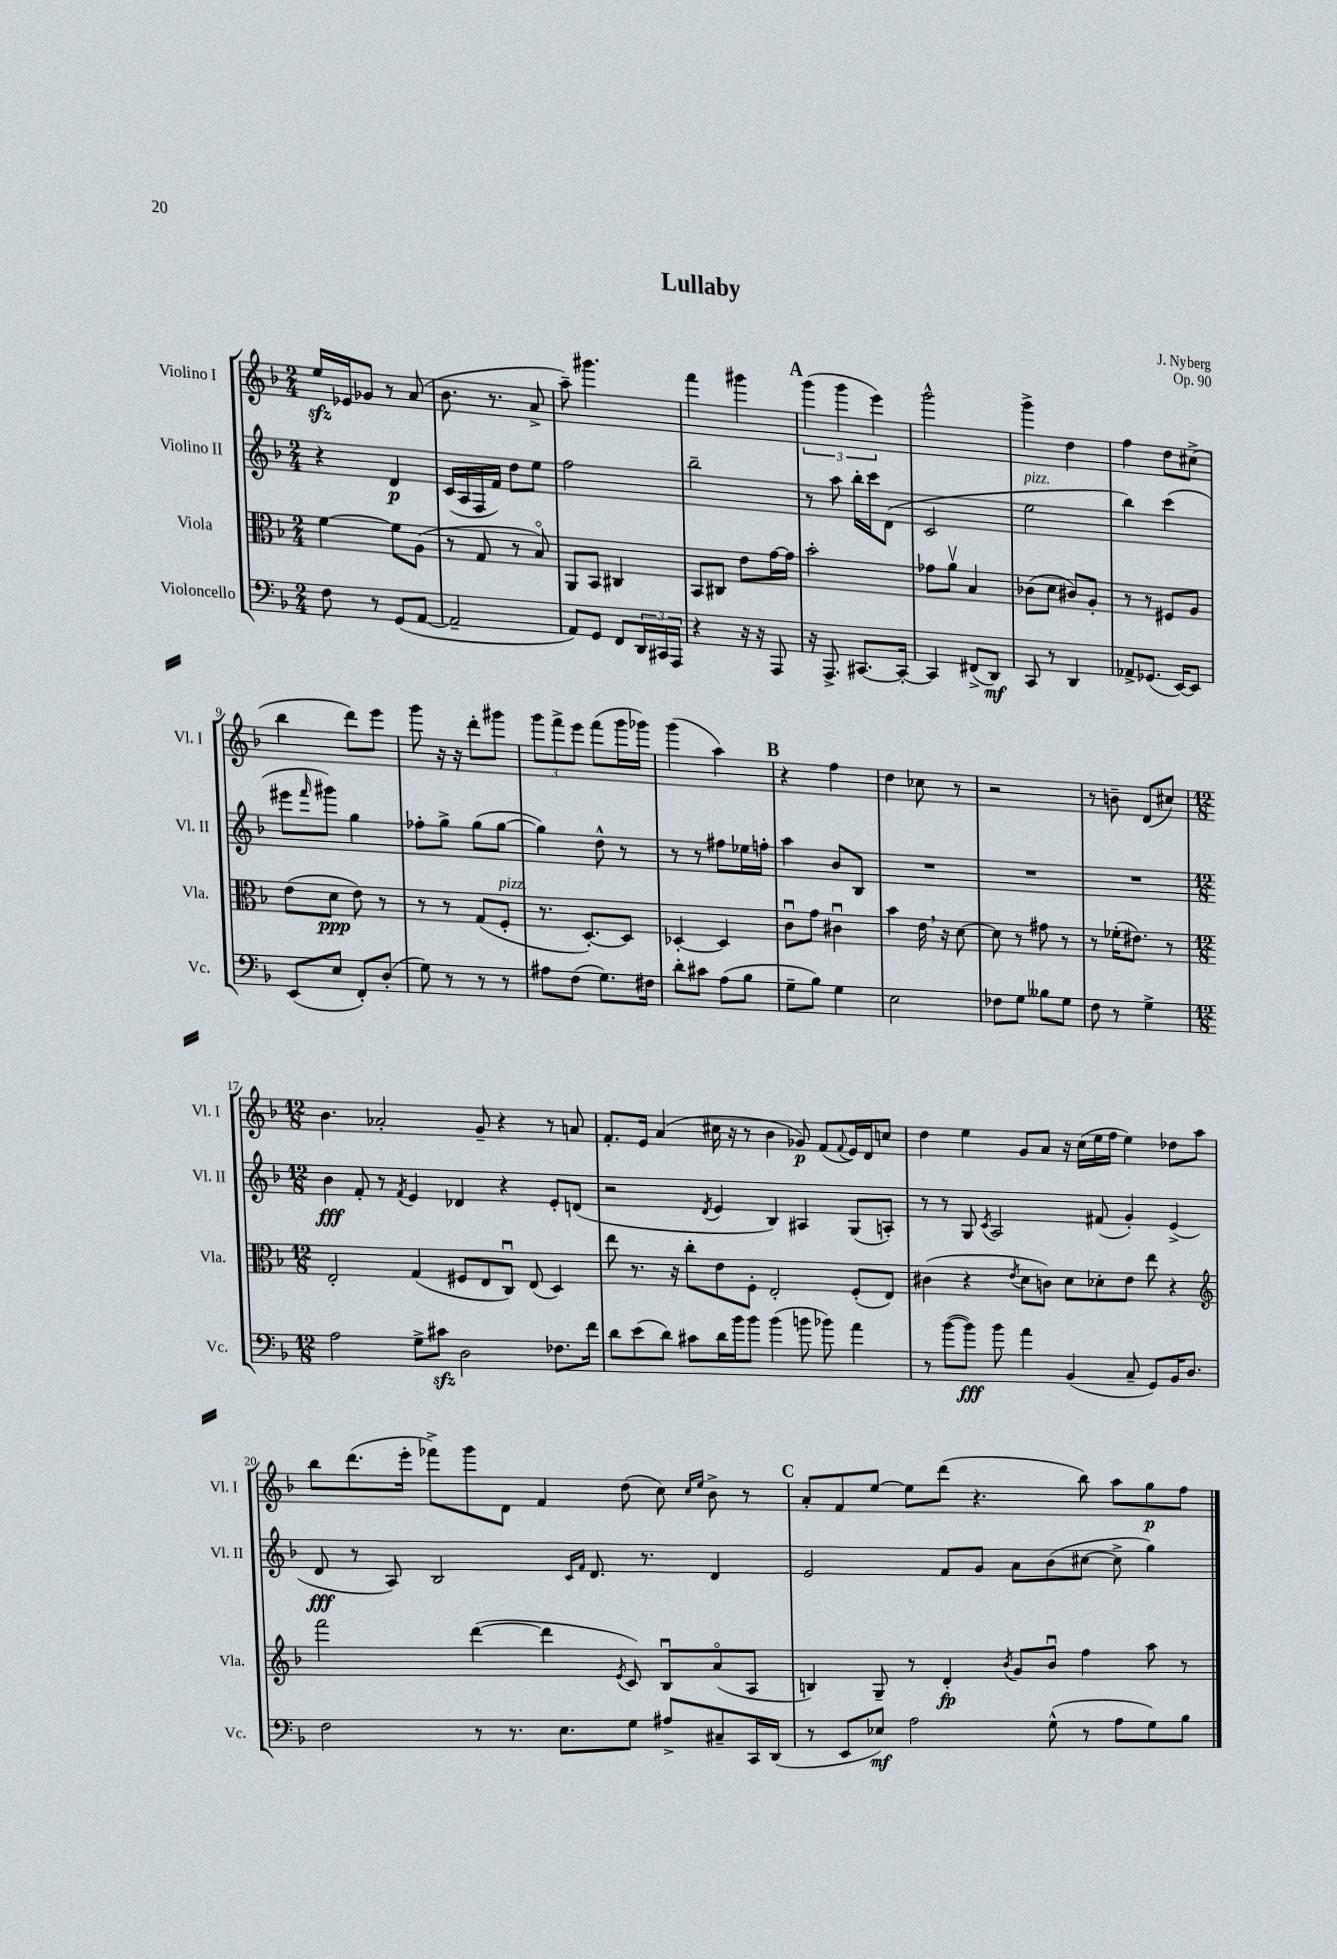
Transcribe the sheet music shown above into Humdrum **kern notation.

**kern	**kern	**kern	**kern
*staff4	*staff3	*staff2	*staff1
*clefF4	*clefC3	*clefG2	*clefG2
*k[b-]	*k[b-]	*k[b-]	*k[b-]
*M2/4	*M2/4	*M2/4	*M2/4
8F	[4f	4r	16ee
.	.	.	16e-
8r	.	.	8g-
(8GG	8f]	4d	8r
[8AA	(8A	.	(8a
=	=	=	=
2AA~]	8r	(16c	8.b-
.	.	16A	.
.	8G	16F	.
.	.	16f)	8.r
.	8r	8dd	.
.	8B-o)	8ee	8a^
=	=	=	=
8AA)	8AA	2ff	8aa~)
8GG	8BB-	.	4.ggg#
8FF	4C#	.	.
24DD	.	.	.
24CC#	.	.	.
24AAA	.	.	.
=	=	=	=
4r	8BB-	2bb-~	4fff
.	8C#	.	.
16r	8e	.	4ggg#
16r	.	.	.
8AAA	[16g	.	.
.	16g]	.	.
=	=	=	=
16r	2b-'	8r	(6ggg
8.AAA^	.	.	.
.	.	8aa	.
.	.	.	6ggg
[8.CC#	.	16bb-'	.
.	.	16ccc	.
.	.	.	6eee)
.	.	(8d	.
16CC#'_	.	.	.
=	=	=	=
4CC#]	8g-	2c	2ggg^^
.	8av	.	.
(8FF#^	4B-	.	.
8DD)	.	.	.
=	=	=	=
8CC	(8c-	2ee	4ggg^
8r	8d	.	.
4DD	8c#)	.	4dd
.	8A'	.	.
=	=	=	=
8AA-^	8r	4bb-)	4ff
(8.GG-	8r	.	.
.	8F#	(4ccc	8dd
[16EE)	.	.	.
8EE]	8A	.	(8cc#^
=	=	=	=
(8EE	(8e	8eee#	4bb-
.	.	16qqfff	.
8E	8d	8ggg#)	.
8FF')	8e)	4gg	8ddd)
(8D'	8r	.	8eee
=	=	=	=
8G)	8r	8ff-'	8ggg
8r	8r	8gg^	16r
.	.	.	16r
8r	(8G	(8gg	8ddd'
8r	8F'	[8gg	8ggg#
=	=	=	=
8A#	8.r	4gg])	12ggg
.	.	.	12fff^
(8F	.	.	.
.	.	.	12eee
.	[8.D')	.	.
8.G)	.	8dd^^	(8fff
.	8D]	8r	16ggg
16F#	.	.	16ggg-)
=	=	=	=
8d'	[4D-'	8r	(4ggg
8c#	.	8r	.
(8A	4D-]	8ff#	4aa)
8B-	.	16ee-	.
.	.	16ff'	.
=	=	=	=
8G~	8cu	4aa	4r
8B-)	8g	.	.
4G	4c#u	8b-	4ff
.	.	8B-	.
=	=	=	=
2E	4b-	2r	4dd
.	16e	.	8cc-
.	16r	.	.
.	[8d	.	8r
=	=	=	=
8F-	8d]	2r	2r
8G	8r	.	.
8B--	8g#	.	.
8G	8r	.	.
=	=	=	=
8F	8r	2r	8r
8r	(16f-'	.	8b~
.	8.e#)	.	.
4G^	.	.	(8d
.	8r	.	8cc#)
=	=	=	=
*M12/8	*M12/8	*M12/8	*M12/8
2A	2E'	4b-	4.b-
.	.	8f'	.
.	.	8r	2a-'
.	.	8qf	.
8G^	(4G	4e	.
8c#	.	.	.
2D	8F#	4d-	.
.	8E	.	8g~
.	8Cu)	4r	4r
.	(8E	.	.
8.F-	4D)	8e'	8r
.	.	(8d	8a
16f	.	.	.
=	=	=	=
8d	8ee	2r	8.f'
(8e	8.r	.	.
.	.	.	16e
8d)	.	.	(4a
.	16r	.	.
8c#	8cc'	.	.
.	.	8qd	.
16d	8e	4e	16cc#
16b-	.	.	16r
8b-	8F'	.	8r
(4b-	2E'	4B-)	4b-
8b	.	4A#	8g-)
8b-)	.	.	(8f
.	.	.	8qqf
4a	(8F'	(8G	16e)
.	.	.	16d
.	8E)	8A')	8cc
=	=	=	=
8r	(4c#	8r	4dd
([8b-	.	8r	.
8b-])	4r	8G	4ee
.	.	8qc	.
8b-	.	2A	.
.	8qe	.	.
4a	8d	.	8g
.	8c)	.	8a
(4BB-	8d	.	16r
.	.	.	(16cc
.	8d-'	(8f#	16ee
.	.	.	16ff
8C~	8e	4g')	4ee)
8GG)	8ee	.	.
16BB-	4r	(4e^	8dd-
8.D	.	.	.
.	.	.	8aa
=	=	=	=
*	*clefG2	*	*
2F	2fff	8d	8bb-
.	.	8r	(8.ddd
.	.	8A)	.
.	.	.	16eee'
.	.	2B-	8fff-^)
8r	([4ddd	.	8ggg
8.r	.	.	8d
.	4ddd]	.	4f
8.E	.	.	.
.	.	16qqc	.
.	.	16qqf	.
.	.	8.d	.
.	8qe	.	.
8G	8c)	.	(8dd
.	.	8.r	.
8A#^	8B-u	.	8cc)
.	.	.	16qqcc
.	.	.	16qqee
8C#~	(8ao	4d	8b-^
16CC	8A	.	8r
(16DD	.	.	.
=	=	=	=
8r	4B)	2e	8a'
8EE	.	.	8f
8E-)	8G~	.	[8ee
2A	8r	.	8ee]
.	4d'	8f	(8ddd
.	.	8g	4.r
.	8qb-	.	.
.	8g	8a	.
(8G^^	8b-u	(8b-	.
8r	4ff	[8cc#	8bb-)
8A	.	8cc#^]	8aa
8G)	8aa	4gg)	8gg
8B-	8r	.	8ff
==	==	==	==
*-	*-	*-	*-
